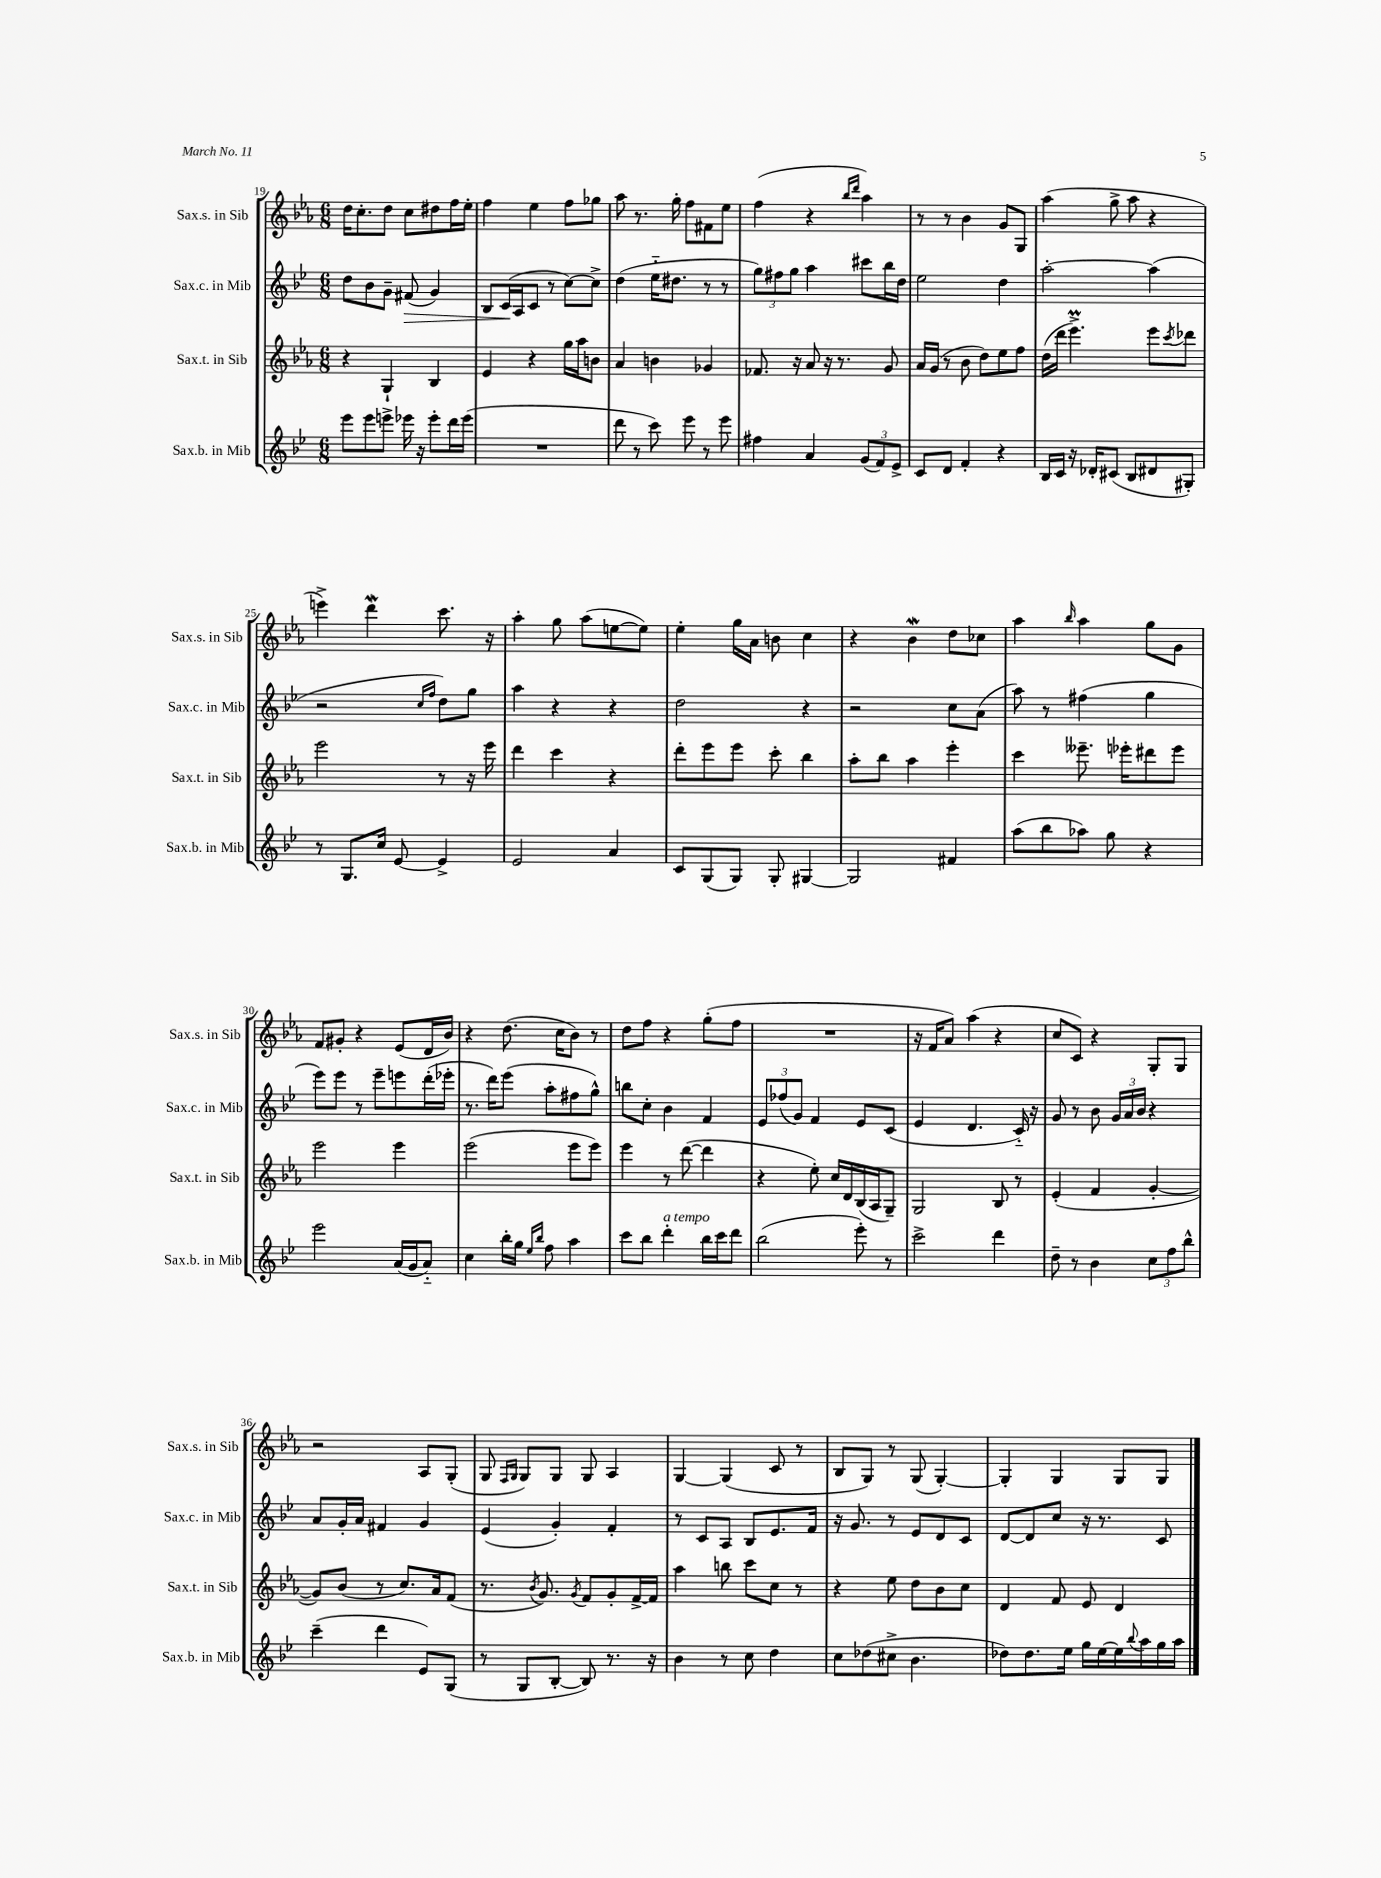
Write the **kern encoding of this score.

**kern	**kern	**kern	**dynam	**kern
*part4	*part3	*part2	*part2	*part1
*staff4	*staff3	*staff2	*staff2	*staff1
*I"Sax.b. in Mib	*I"Sax.t. in Sib	*I"Sax.c. in Mib	*	*I"Sax.s. in Sib
*I'Sax.b. in Mib	*I'Sax.t. in Sib	*I'Sax.c. in Mib	*	*I'Sax.s. in Sib
*clefG2	*clefG2	*clefG2	*	*clefG2
*k[b-e-]	*k[b-e-a-]	*k[b-e-]	*	*k[b-e-a-]
*M6/8	*M6/8	*M6/8	*	*M6/8
=19	=19	=19	=19	=19
8eee-\L	4r	8dd\L	.	16dd\KL
.	.	.	.	8.cc'\
8eee-\	.	8b-\	.	.
8eeen^\J	4G`/	8g~\J	.	8dd\J
!	!	!	!LO:HP:b	!
16eee-X\	.	(8f#X/	>	8cc\L
16r	.	.	.	.
8eee-'\L	4B-/	4g/)	.	8dd#X\
16ddd\L	.	.	.	16ff\L
(16eee-\JJ	.	.	.	16ee-'\JJ
=20	=20	=20	=20	=20
2.r	4e-/	8B-/L	.	4ff\
.	.	(16c/L	.	.
.	.	16A/J	]	.
.	4r	8c/J	.	4ee-\
.	.	8r	.	.
.	16gg\LL	[8cc\L)	.	8ff\L
.	16aa-\J	.	.	.
.	8bn\J	8cc^\J]	.	8gg-X\J
=21	=21	=21	=21	=21
8ddd\	4a-/	(4dd\	.	8aa-\
8r	.	.	.	8.r
8ccc\)	4bn\	16ee-\KL	.	.
.	.	8.dd#X\J	.	16gg'\
8eee-\	.	.	.	8ff\L
8r	4g-X/	8r	.	8f#X\
8eee-\	.	8r	.	8ee-\J
=22	=22	=22	=22	=22
4ff#X\	8.f-X/	12gg\L)	.	(4ff\
.	.	12ff#X\	.	.
.	.	12gg\J	.	.
.	16r	.	.	.
4a/	8a-/	4aa\	.	4r
.	16r	.	.	.
.	8.r	.	.	.
.	.	.	.	16qqbb-/LL
.	.	.	.	16qqddd/JJ
(12g/L	.	8ccc#X\L	.	4aa-\)
12f/)	.	.	.	.
.	8g/	16bb-\L	.	.
12e-^/J	.	.	.	.
.	.	16dd\JJ	.	.
=23	=23	=23	=23	=23
8c/L	16a-/LL	2ee-\	.	8r
.	(16g/JJ	.	.	.
8d/J	8r	.	.	8r
4f'/	8b-\	.	.	4b-\
.	8dd\L)	.	.	.
4r	8ee-\	4dd\	.	8g/L
.	8ff\J	.	.	8G/J
=24	=24	=24	=24	=24
16B-/LL	(16dd\LL	[2aa'\	.	(4aa-\
16c/JJ	16ddd\JJ	.	.	.
16r	4.eee-M^\)	.	.	.
16d-X'/KL	.	.	.	.
(8c#X/J	.	.	.	8gg^\
8B-/L	.	.	.	8aa-\
8d#X/	8eee-\L	(4aa\]	.	4r
.	8qccc/	.	.	.
8G#X'/J)	8ddd-X\J	.	.	.
!!LO:LB:g=z
=25	=25	=25	=25	=25
8r	2eee-\	2r	.	4eeen^\)
8.G/L	.	.	.	.
.	.	.	.	4dddW\
16cc/Jk	.	.	.	.
[8e-/	.	.	.	.
.	.	16qqcc/LL	.	.
.	.	16qqff/JJ	.	.
4e-^/]	8r	8dd\L)	.	8.ccc\
.	16r	8gg\J	.	.
.	16eee-\	.	.	16r
=26	=26	=26	=26	=26
2e-/	4ddd\	4aa\	.	4aa-'\
.	4ccc\	4r	.	8gg\
.	.	.	.	(8aa-\L
4a/	4r	4r	.	[8een\
.	.	.	.	8ee\J])
=27	=27	=27	=27	=27
8c/L	8ddd'\L	2dd\	.	4ee-'\
(8G/	8eee-\	.	.	.
8G/J)	8eee-\J	.	.	16gg\LL
.	.	.	.	16a-\JJ
8G'/	8ccc'\	.	.	8bn\
[4G#X/	4bb-\	4r	.	4cc\
=28	=28	=28	=28	=28
2G#/]	8aa-'\L	2r	.	4r
.	8bb-\J	.	.	.
.	4aa-\	.	.	4b-W\
4f#X/	4eee-'\	8cc\L	.	8dd\L
.	.	(8a\J	.	8cc-X\J
=29	=29	=29	=29	=29
(8aa\L	4ccc\	8aa\)	.	4aa-\
8bb-\	.	8r	.	.
.	.	.	.	16qqbb-/
8aa-X\J)	8.eee--X~\	(4ff#X\	.	4aa-\
8gg\	.	.	.	.
.	16eee-X'\KL	.	.	.
4r	8ddd#X\	4gg\	.	8gg\L
.	8eee-\J	.	.	8g\J
!!LO:LB:g=z
=30	=30	=30	=30	=30
2eee-\	2eee-\	8eee-\L)	.	8f/L
.	.	8eee-\J	.	8g#X'/J
.	.	8r	.	4r
.	.	8eee-~\L	.	.
(16a/LL	4eee-\	8eeen\	.	(8e-/L
16g/J	.	.	.	.
8a/J)	.	(16ddd'\L	.	16d/L
.	.	16eee-X'\JJ	.	16b-/JJ)
=31	=31	=31	=31	=31
4cc\	(2eee-\	8.r	.	4r
.	.	16ddd\KL)	.	.
16bb-'\LL	.	(8eee-\J	.	(8.dd\
16gg\JJ	.	.	.	.
16qqee-/LL	.	.	.	.
16qqbb-/JJ	.	.	.	.
8ff\	.	8aa'\L	.	.
.	.	.	.	16cc\KL
4aa\	8eee-\L	8ff#X\	.	8b-\J)
.	8eee-\J)	8gg^^\J)	.	8r
=32	=32	=32	=32	=32
8ccc\L	4eee-\	8bbn\L	.	8dd\L
8bb-\J	.	8cc'\J	.	8ff\J
!LO:TX:a:i:t=a tempo	!	!	!	!
4ddd'\	8r	4b-\	.	4r
.	([8ddd\	.	.	.
16bb-\LL	4ddd\]	4f/	.	(8gg'\L
16ccc\J	.	.	.	.
8ddd\J	.	.	.	8ff\J
=33	=33	=33	=33	=33
(2bb-\	4r	12e-/L	.	2.r
.	.	(12ff-X/	.	.
.	.	12g/J)	.	.
.	8ee-'\)	4f/	.	.
.	16cc/LL	.	.	.
.	16d/	.	.	.
8eee-'\)	(16B-/	8e-/L	.	.
.	16A-/J	.	.	.
8r	8G~/J)	(8c/J	.	.
=34	=34	=34	=34	=34
2ccc^\	2G/	4e-/	.	16r
.	.	.	.	16f/KL
.	.	.	.	8a-/J)
.	.	4.d/	.	(4aa-\
4ddd\	8B-/	.	.	4r
.	8r	16c/)	.	.
.	.	16r	.	.
=35	=35	=35	=35	=35
8dd~\	(4e-'/	8g/	.	8cc/L
8r	.	8r	.	8c/J)
4b-\	4f/	8b-\	.	4r
.	.	24g/LL	.	.
.	.	24a/	.	.
.	.	24b-/JJ	.	.
12cc\L	[4g'/	4r	.	8G'/L
12ff\	.	.	.	.
.	.	.	.	8G/J
12bb-^^\J	.	.	.	.
!!LO:LB:g=z
=36	=36	=36	=36	=36
(4ccc~\	8g/L])	8a/L	.	2r
.	(8b-/J	16g'/L	.	.
.	.	16a/JJ	.	.
4ddd\	8r	4f#X/	.	.
.	8.cc/L)	.	.	.
8e-/L)	.	4g/	.	8A-/L
.	16a-/k	.	.	.
(8G/J	(8f/J	.	.	(8G'/J
=37	=37	=37	=37	=37
8r	8.r	(4e-/	.	8G/
.	.	.	.	16qqF/LL
.	.	.	.	16qqG/JJ
8G/L	.	.	.	8G/L)
.	8qb-/	.	.	.
.	8.g/)	.	.	.
[8B-'/J	.	4g'/)	.	8G/J
.	8qg/	.	.	.
8B-/])	8f/L	.	.	8G/
8.r	8g'/	4f'/	.	4A-/
.	[16f^/L	.	.	.
16r	16f/JJ]	.	.	.
=38	=38	=38	=38	=38
4b-\	4aa-\	8r	.	[4G/
.	.	8c/L	.	.
8r	8bbn\	8A/J	.	(4G/]
8cc\	8ccc\L	8B-/L	.	.
4dd\	8cc\J	8.e-/	.	8c/
.	8r	.	.	8r
.	.	16f/Jk	.	.
=39	=39	=39	=39	=39
8cc\L	4r	16r	.	8B-/L
.	.	8.g/	.	.
(8dd-X\	.	.	.	8G/J)
8cc#X^\J	8ee-\	8r	.	8r
4.b-\	8dd\L	8e-/L	.	(8G/
.	8b-\	8d/	.	[4G'/)
.	8cc\J	8c/J	.	.
=40	=40	=40	=40	=40
8dd-X\L)	4d/	[8d/L	.	4G'/]
8.dd-\	.	8d/]	.	.
.	8f/	8cc/J	.	4G/
16ee-\Jk	.	.	.	.
16gg\LL	8e-/	16r	.	.
[16ee-\	.	8.r	.	.
16ee-\]	4d/	.	.	8G/L
8qqbb-/	.	.	.	.
16aa\	.	.	.	.
16gg\	.	8c/	.	8G/J
16aa\JJ	.	.	.	.
==	==	==	==	==
*-	*-	*-	*-	*-
